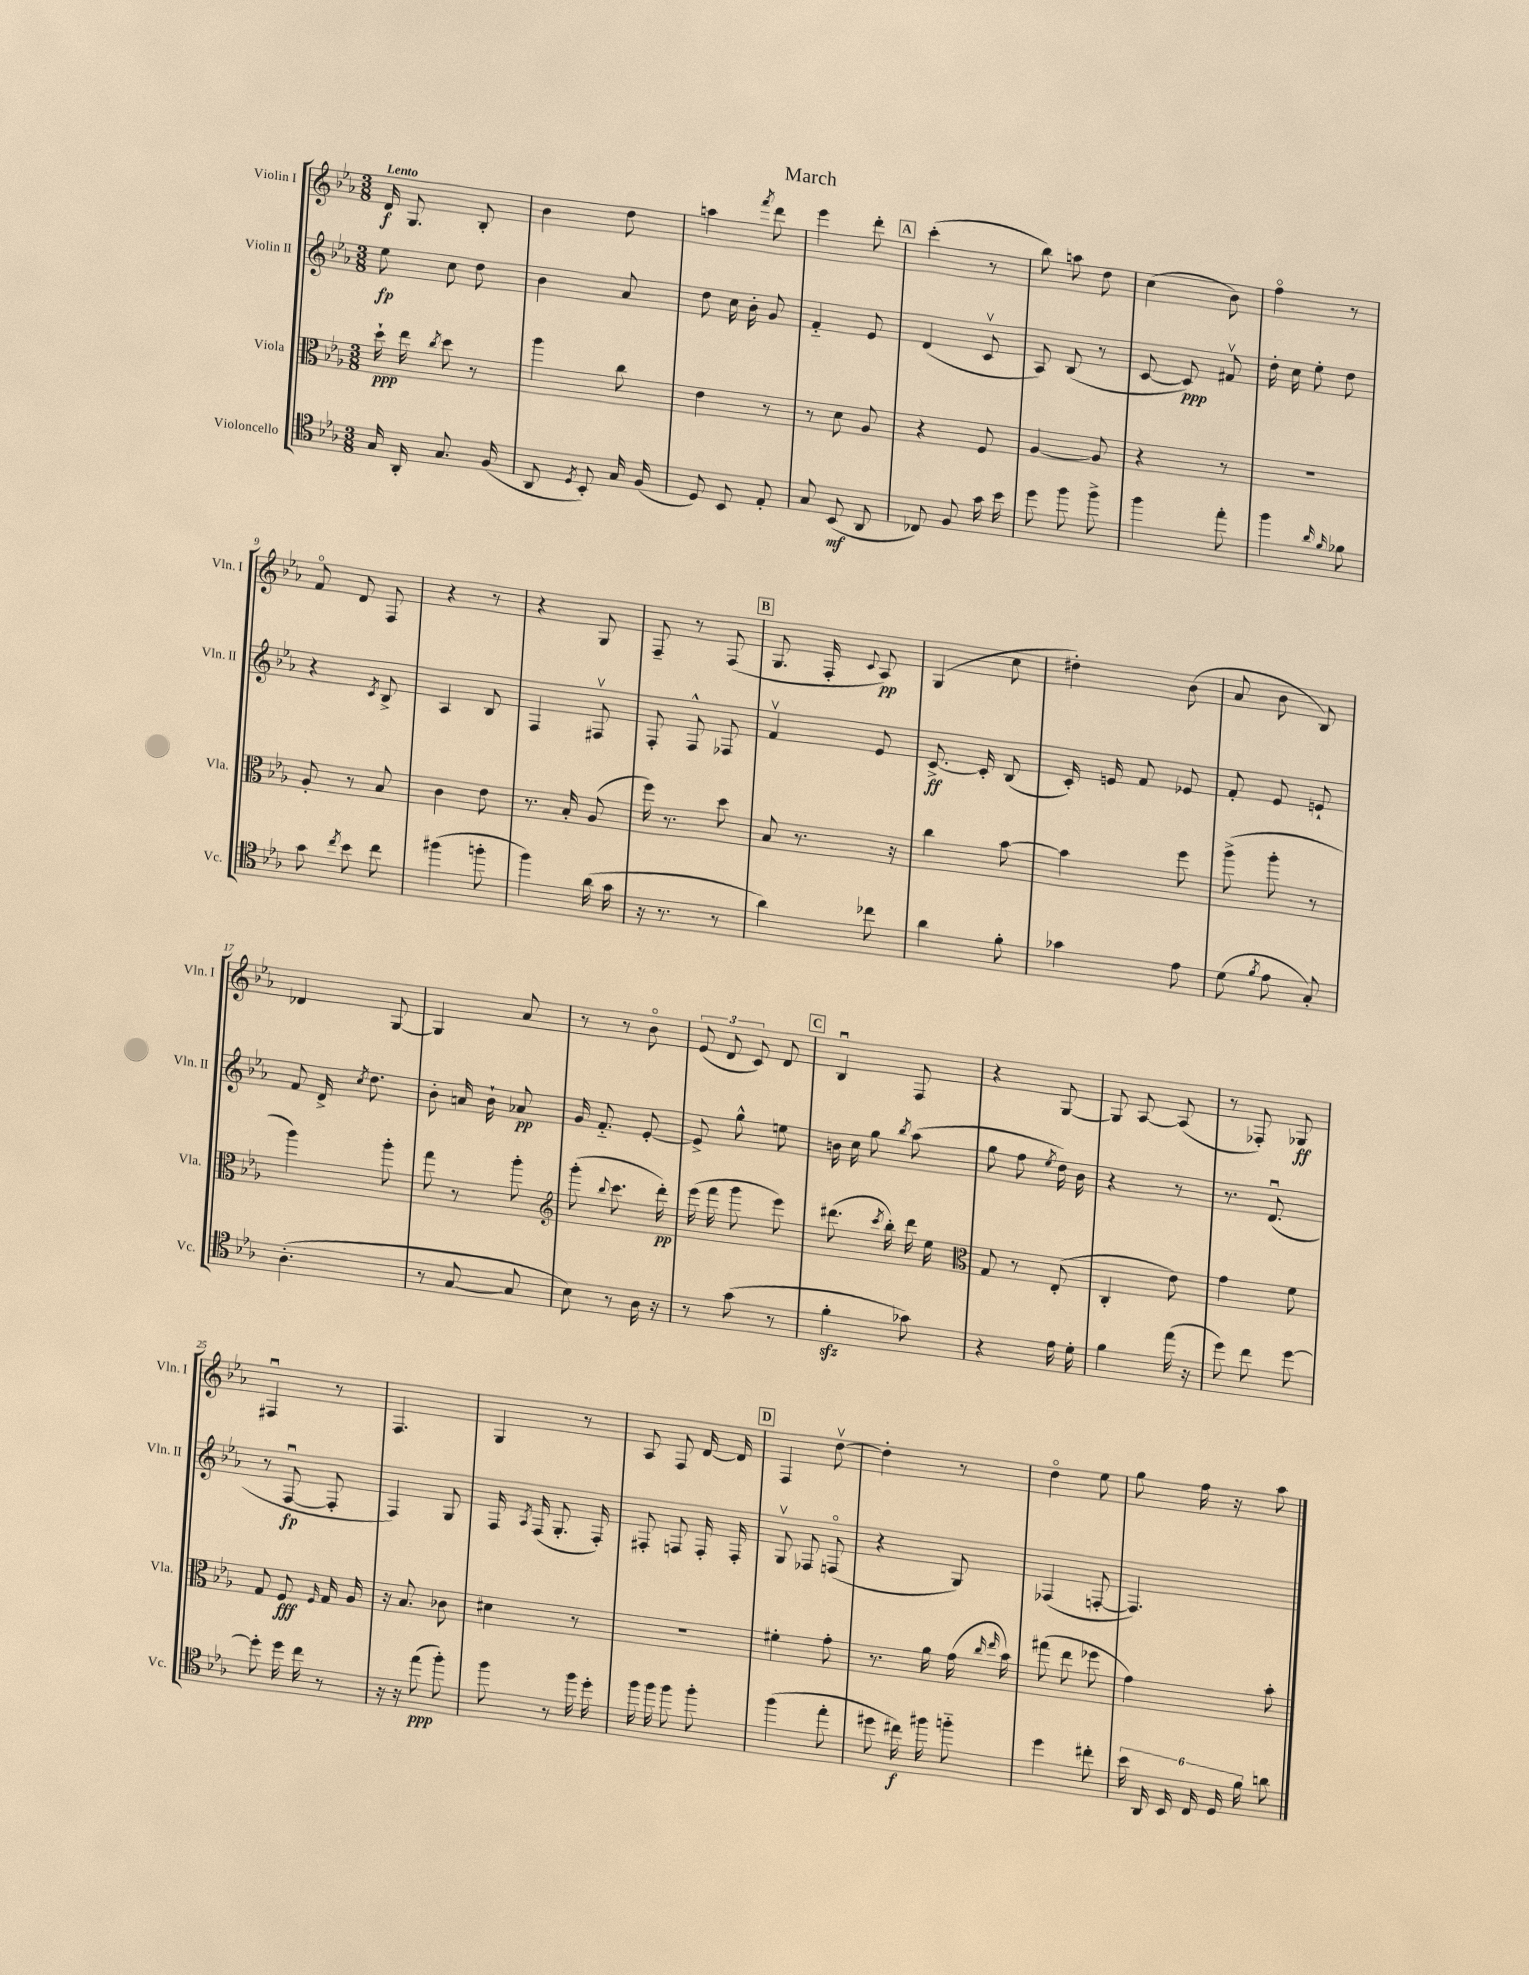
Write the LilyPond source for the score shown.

\header { title = "March" }
<<
\new StaffGroup <<
\new Staff = "s0" \with { instrumentName = "Violin I" shortInstrumentName = "Vln. I" } {
    \clef treble \key ees \major \numericTimeSignature \time 3/8 \tempo "Lento"
    \autoBeamOff d'16\f g8. bes8-. |
    bes'4 d''8 |
    a''4 \acciaccatura { f'''8 } d'''8 |
    ees'''4 d'''8-. |
    \mark \markup { \box "A" } c'''4-.( r8 |
    bes''8) a''8 d''8 |
    c''4( bes'8) |
    f''4\flageolet r8 |
    f'8\flageolet d'8 f8 |
    r4 r8 |
    r4 g8 |
    f8-- r8 f8( |
    \mark \markup { \box "B" } g8. f16-. \appoggiatura { c'8 } aes8\pp) |
    g4( c''8 |
    dis''4-.) bes'8( |
    aes'8 bes'8 bes8) |
    des'4 g8~ |
    g4 aes'8 |
    r8 r8 bes'8\flageolet |
    \tuplet 3/2 { ees'8( d'8 c'8) } d'8 |
    \mark \markup { \box "C" } bes4\downbow f8 |
    r4 g8~ |
    g8 aes8~ aes8( |
    r8 fes8-.) ges8\ff |
    fis4\downbow r8 |
    f4. |
    g4 r8 |
    aes8 f8 d'16~ d'16 |
    \mark \markup { \box "D" } f4 d''8~\upbow |
    d''4-. r8 |
    d''4\flageolet ees''8 |
    g''8 f''16 r16 aes''8 \bar "|." |
}
\new Staff = "s1" \with { instrumentName = "Violin II" shortInstrumentName = "Vln. II" } {
    \clef treble \key ees \major \numericTimeSignature \time 3/8
    \autoBeamOff ees''8\fp c''8 d''8 |
    bes'4 aes'8 |
    d''8 c''16 bes'16-. g'8 |
    f'4-_ ees'8 |
    \mark \markup { \box "A" } d'4( c'8\upbow |
    aes8) bes8( r8 |
    c'8~ c'8\ppp) fis'8\upbow |
    d''16-. c''16 ees''8-. d''8 |
    r4 \acciaccatura { c'8 } bes8-> |
    aes4 bes8 |
    f4 fis8\upbow |
    f8-. f8-^ fes8 |
    \mark \markup { \box "B" } f'4\upbow ees'8 |
    c'8.~->\ff c'16-. bes8( |
    c'16-.) e'16 f'8 ees'8 |
    f'8-. ees'8 e'8-! |
    f'8 d'16-> \acciaccatura { c''8 } d''8. |
    bes'8-. a'16 bes'16-! aes'8\pp |
    g'16 f'8.-_ ees'8~-. |
    ees'8-> g''8-^ e''8 |
    \mark \markup { \box "C" } b'16 c''16 g''8 \acciaccatura { bes''8 } aes''8( |
    g''8 f''8 \acciaccatura { ees''8 } d''16) bes'16 |
    r4 r8 |
    r8. d'8.\downbow( |
    r8 f8~\downbow\fp f8-. |
    f4) g8 |
    f16 \acciaccatura { aes8 } f16( g8.-. f16-.) |
    fis8-. f8 f16-. f16-. |
    \mark \markup { \box "D" } g8\upbow fes8 f8\flageolet( |
    r4 g8) |
    fes4( f8~-. |
    f4.) \bar "|." |
}
\new Staff = "s2" \with { instrumentName = "Viola" shortInstrumentName = "Vla." } {
    \clef alto \key ees \major \numericTimeSignature \time 3/8
    \autoBeamOff d''16-!\ppp ees''16 \acciaccatura { c''8 } d''8 r8 |
    aes''4 c''8 |
    ees'4 r8 |
    r8 d'8 aes8 |
    \mark \markup { \box "A" } r4 f8 |
    aes4~ aes8 |
    r4 r8 |
    R4. |
    aes8-. r8 bes8 |
    c'4 ees'8 |
    r8. bes16-. aes8( |
    f''16) r8. d''8 |
    \mark \markup { \box "B" } bes8 r8. r16 |
    c''4 bes'8~ |
    bes'4 f''8 |
    aes''8->( aes''8-. r8 |
    aes''4) aes''8-. |
    g''8 r8 aes''8-. |
    \clef treble g'''8-.( \appoggiatura { bes''8 } c'''8. d'''16-.\pp) |
    ees'''16( f'''16 g'''8 ees'''8) |
    \mark \markup { \box "C" } dis'''8.( \acciaccatura { c'''8 } bes''16-.) dis'''16 ees''16 |
    \clef alto g8 r8 ees8-.( |
    c4-. ees'8) |
    g'4 f'8 |
    g8 f8\fff \grace { f16 } g16 aes16 |
    r16 bes8. ces'8 |
    dis'4 r8 |
    R4. |
    \mark \markup { \box "D" } fis'4-. g'8-. |
    r8. aes'16 g'16( \grace { c''16 ees''16 } bes'16) |
    gis''8( ees''8 fes''8 |
    g'4) bes'8-. \bar "|." |
}
\new Staff = "s3" \with { instrumentName = "Violoncello" shortInstrumentName = "Vc." } {
    \clef tenor \key ees \major \numericTimeSignature \time 3/8
    \autoBeamOff g16 aes,16-. g8. f16( |
    aes,8 \acciaccatura { d8 } bes,8-.) g16 f16( |
    d8) bes,8 ees8-. |
    g8 bes,8\mf( aes,8 |
    \mark \markup { \box "A" } ces8) f8 g'16 bes'16 |
    d''8 f''8 f''8-> |
    f''4 ees''8-. |
    f''4 \grace { aes'16 f'16 } fes'8 |
    g'8 \acciaccatura { c''8 } bes'8 c''8 |
    fis''4( f''8-. |
    f''4) aes'16( g'16 |
    r16 r8. r8 |
    \mark \markup { \box "B" } aes'4) ces''8 |
    aes'4 f'8-. |
    ges'4 ees'8 |
    d'8( \acciaccatura { f'8 } ees'8 g8-.) |
    aes4.-.( |
    r8 g8~ g8 |
    bes8) r8 aes16 r16 |
    r8 g'8( r8 |
    \mark \markup { \box "C" } f'4-.\sfz ges'8) |
    r4 ees'16 d'16-. |
    f'4 ees''16( r16 |
    d''8) c''8 d''8~ |
    d''8-. d''16 c''16 r8 |
    r16 r16 ees''8\ppp( f''8-.) |
    f''8 r8 f''16 d''16-. |
    f''16 f''16 f''8 f''8-. |
    \mark \markup { \box "D" } f''4( ees''8-. |
    dis''8 cis''16\f) fis''16 f''8-_ |
    d''4 cis''8-. |
    \tuplet 6/4 { bes'16 aes,16 bes,16 c16 d16 f'16 } a'8 \bar "|." |
}
>>
>>
